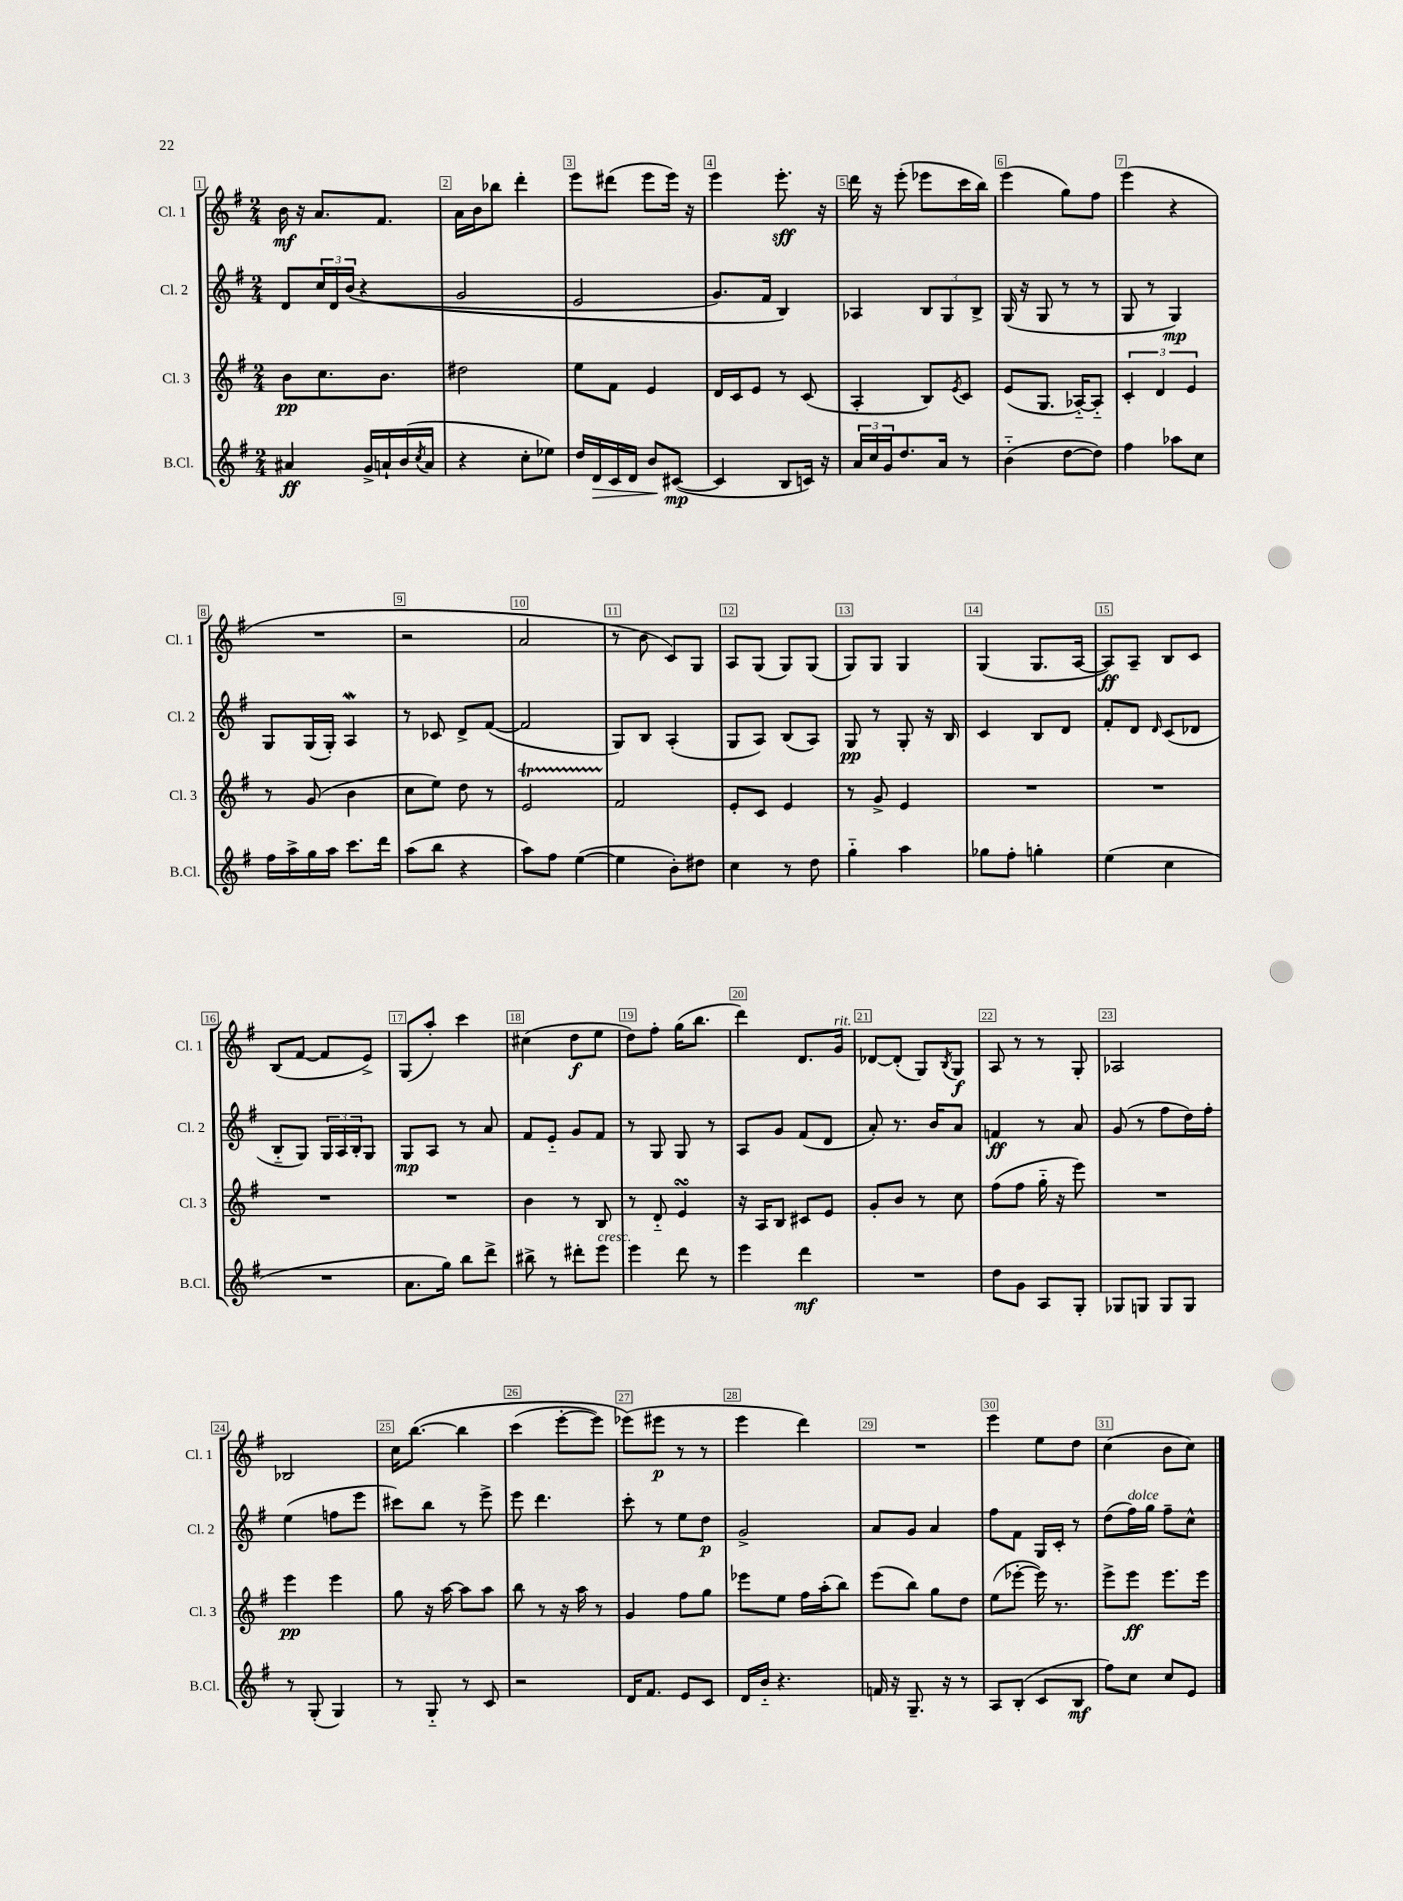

**kern	**dynam	**kern	**dynam	**kern	**dynam	**kern	**dynam
*part4	*part4	*part3	*part3	*part2	*part2	*part1	*part1
*staff4	*staff4	*staff3	*staff3	*staff2	*staff2	*staff1	*staff1
*I"B.Cl.	*	*I"Cl. 3	*	*I"Cl. 2	*	*I"Cl. 1	*
*I'B.Cl.	*	*I'Cl. 3	*	*I'Cl. 2	*	*I'Cl. 1	*
*clefG2	*	*clefG2	*	*clefG2	*	*clefG2	*
*k[f#]	*	*k[f#]	*	*k[f#]	*	*k[f#]	*
*M2/4	*	*M2/4	*	*M2/4	*	*M2/4	*
=1	=1	=1	=1	=1	=1	=1	=1
4a#X/	ff	8b\L	pp	8d/L	.	16b\	mf
.	.	.	.	.	.	16r	.
.	.	8.cc\	.	24cc/L	.	8.a/L	.
.	.	.	.	24d/	.	.	.
.	.	.	.	((24b/JJ	.	.	.
16g^/LL	.	.	.	4r	.	.	.
16an`/	.	8.b\J	.	.	.	8.f#/J	.
(16b/	.	.	.	.	.	.	.
8qcc/	.	.	.	.	.	.	.
16a/JJ	.	.	.	.	.	.	.
=2	=2	=2	=2	=2	=2	=2	=2
4r	.	2dd#X\	.	2g/	.	16a\LL	.
.	.	.	.	.	.	16b\J	.
.	.	.	.	.	.	8bb-X\J	.
8cc'\L	.	.	.	.	.	4ddd'\	.
8ee-X\J)	.	.	.	.	.	.	.
=3	=3	=3	=3	=3	=3	=3	=3
16dd/LL	.	8ee\L	.	2e/	.	8eee\L	.
!	!LO:HP:b	!	!	!	!	!	!
16d/	>	.	.	.	.	.	.
16c/	.	8f#\J	.	.	.	(8ddd#X\J	.
16d/JJ	.	.	.	.	.	.	.
8b/L	.	4e/	.	.	.	8eee\L	.
([8c#X/J	] mp	.	.	.	.	16eee\Jk)	.
.	.	.	.	.	.	16r	.
=4	=4	=4	=4	=4	=4	=4	=4
4c#/]	.	16d/LL	.	8.g/L)	.	4eee\	.
.	.	16c/J	.	.	.	.	.
.	.	8e/J	.	.	.	.	.
.	.	.	.	16f#/Jk	.	.	.
8B/L	.	8r	.	4B/)	.	8.eee'\	sff
16cn/Jk)	.	(8c/	.	.	.	.	.
16r	.	.	.	.	.	16r	.
=5	=5	=5	=5	=5	=5	=5	=5
24a/LL	.	4A'/	.	4A-X/	.	16ddd\	.
24cc/	.	.	.	.	.	.	.
.	.	.	.	.	.	16r	.
24g/J	.	.	.	.	.	.	.
8.dd/	.	.	.	.	.	(8eee'\	.
.	.	8B/L)	.	12B/L	.	8eee-X\L	.
16a/Jk	.	.	.	.	.	.	.
.	.	.	.	12G/	.	.	.
.	.	8qe/	.	.	.	.	.
8r	.	8c/J	.	.	.	16ccc\L	.
.	.	.	.	12B^/J	.	.	.
.	.	.	.	.	.	16bb\JJ)	.
=6	=6	=6	=6	=6	=6	=6	=6
(4b\	.	(8e/L	.	(16G/	.	(4eee\	.
.	.	.	.	16r	.	.	.
.	.	8.G/J	.	8G/	.	.	.
[8dd\L	.	.	.	8r	.	8gg\L)	.
.	.	[16A-X/KL)	.	.	.	.	.
8dd\J])	.	8A-/J]	.	8r	.	8ff#\J	.
=7	=7	=7	=7	=7	=7	=7	=7
4ff#\	.	6c'/	.	8G/	.	(4eee\	.
.	.	.	.	8r	.	.	.
.	.	6d/	.	.	.	.	.
8aa-X\L	.	.	.	4G/)	mp	4r	.
.	.	6e/	.	.	.	.	.
8cc\J	.	.	.	.	.	.	.
!!LO:LB:g=z
=8	=8	=8	=8	=8	=8	=8	=8
16ff#\LL	.	8r	.	8G/L	.	2r	.
16aa^\	.	.	.	.	.	.	.
16gg\	.	(8g/	.	(16G/L	.	.	.
16aa\JJ	.	.	.	16G'/JJ)	.	.	.
8.ccc\L	.	4b\	.	4AW/	.	.	.
16ddd\Jk	.	.	.	.	.	.	.
=9	=9	=9	=9	=9	=9	=9	=9
(8aa\L	.	8cc\L	.	8r	.	2r	.
8bb\J	.	8ee\J)	.	8c-X/	.	.	.
4r	.	8dd\	.	8d^/L	.	.	.
.	.	8r	.	([8f#/J	.	.	.
=10	=10	=10	=10	=10	=10	=10	=10
8aa\L)	.	2eT/	.	2f#/]	.	2a/	.
8ff#\J	.	.	.	.	.	.	.
([4ee\	.	.	.	.	.	.	.
=11	=11	=11	=11	=11	=11	=11	=11
4ee\]	.	2f#/	.	8G/L)	.	8r	.
.	.	.	.	8B/J	.	8b\	.
8b'\L)	.	.	.	(4A'/	.	8c/L)	.
8dd#X\J	.	.	.	.	.	8G/J	.
=12	=12	=12	=12	=12	=12	=12	=12
4cc\	.	8e'/L	.	8G/L	.	8A/L	.
.	.	8c/J	.	8A/J)	.	(8G/J	.
8r	.	4e/	.	(8B/L	.	8G/L)	.
8dd\	.	.	.	8A/J)	.	(8G/J	.
=13	=13	=13	=13	=13	=13	=13	=13
4gg\	.	8r	.	8G/	pp	8G/L)	.
.	.	8g^/	.	8r	.	8G/J	.
4aa\	.	4e/	.	8G'/	.	4G/	.
.	.	.	.	16r	.	.	.
.	.	.	.	16B/	.	.	.
=14	=14	=14	=14	=14	=14	=14	=14
8gg-X\L	.	2r	.	4c/	.	(4G/	.
8ff#'\J	.	.	.	.	.	.	.
4ggn'\	.	.	.	8B/L	.	8.G/L	.
.	.	.	.	8d/J	.	.	.
.	.	.	.	.	.	[16A/Jk	.
=15	=15	=15	=15	=15	=15	=15	=15
(4ee\	.	2r	.	8f#'/L	.	8A/L])	ff
.	.	.	.	8d/J	.	8A~/J	.
.	.	.	.	16qqd/	.	.	.
4cc\	.	.	.	(8c/L	.	8B/L	.
.	.	.	.	8d-X/J	.	8c/J	.
!!LO:LB:g=z
=16	=16	=16	=16	=16	=16	=16	=16
2r	.	2r	.	8B/L	.	(8B/L	.
.	.	.	.	8G/J)	.	[8f#/J	.
.	.	.	.	24G/LL	.	8f#/L]	.
.	.	.	.	24A/	.	.	.
.	.	.	.	24B'/J	.	.	.
.	.	.	.	8G/J	.	8e^/J)	.
=17	=17	=17	=17	=17	=17	=17	=17
8.a\L	.	2r	.	8G/L	mp	(8G/L	.
.	.	.	.	8A/J	.	8aa'/J)	.
16gg\Jk)	.	.	.	.	.	.	.
8bb\L	.	.	.	8r	.	4ccc\	.
8ddd^\J	.	.	.	8a/	.	.	.
=18	=18	=18	=18	=18	=18	=18	=18
8bb#X^\	.	4b\	.	8f#/L	.	(4cc#X\	.
8r	.	.	.	8e/J	.	.	.
8ddd#X'\L	.	8r	.	8g/L	.	8dd\L	f
!LO:TX:a:i:t=cresc.	!	!	!	!	!	!	!
8eee\J	.	8B/	.	8f#/J	.	8ee\J	.
=19	=19	=19	=19	=19	=19	=19	=19
4eee\	.	8r	.	8r	.	8dd\L)	.
.	.	8d/	.	8G/	.	8ff#'\J	.
8ddd\	.	4esSSS/	.	8G/	.	(16gg\KL	.
.	.	.	.	.	.	8.bb\J	.
8r	.	.	.	8r	.	.	.
=20	=20	=20	=20	=20	=20	=20	=20
4eee\	.	16r	.	8A/L	.	4ddd\)	.
.	.	16A/KL	.	.	.	.	.
.	.	8B/J	.	8g/J	.	.	.
4ddd\	mf	8c#X/L	.	(8f#/L	.	8.d/L	.
.	.	8e/J	.	8d/J	.	.	.
!	!	!	!	!	!	!LO:TX:a:i:t=rit.	!
.	.	.	.	.	.	16g/Jk	.
=21	=21	=21	=21	=21	=21	=21	=21
2r	.	8g'/L	.	8a'/)	.	[8d-X/L	.
.	.	8b/J	.	8.r	.	(8d-'/J]	.
.	.	8r	.	.	.	8G/L)	.
.	.	.	.	16b/KL	.	.	.
.	.	.	.	.	.	8qB/	.
.	.	8cc\	.	8a/J	.	8G/J	f
=22	=22	=22	=22	=22	=22	=22	=22
8dd\L	.	(8ff#\L	.	4fn/	ff	8A/	.
8g\J	.	8ff#\J	.	.	.	8r	.
8A/L	.	16gg\	.	8r	.	8r	.
.	.	16r	.	.	.	.	.
8G'/J	.	8eee\)	.	8a/	.	8G'/	.
=23	=23	=23	=23	=23	=23	=23	=23
8G-X/L	.	2r	.	(8g/	.	2A-X/	.
8Gn/J	.	.	.	8r	.	.	.
8G/L	.	.	.	8ff#\L	.	.	.
8G/J	.	.	.	16dd\L)	.	.	.
.	.	.	.	16ff#'\JJ	.	.	.
!!LO:LB:g=z
=24	=24	=24	=24	=24	=24	=24	=24
8r	.	4eee\	pp	(4ee\	.	2B-X/	.
(8G'/	.	.	.	.	.	.	.
4G/)	.	4eee\	.	8ffn\L	.	.	.
.	.	.	.	8eee\J	.	.	.
=25	=25	=25	=25	=25	=25	=25	=25
8r	.	8gg\	.	8ccc#X\L)	.	16cc\KL	.
.	.	.	.	.	.	([8.bb\J	.
8G/	.	16r	.	8bb\J	.	.	.
.	.	[16aa\	.	.	.	.	.
8r	.	8aa\L]	.	8r	.	4bb\]	.
8c/	.	8aa\J	.	8eee^\	.	.	.
=26	=26	=26	=26	=26	=26	=26	=26
2r	.	8bb\	.	8eee\	.	(4ccc\	.
.	.	8r	.	4.ddd\	.	.	.
.	.	16r	.	.	.	[8eee'\L	.
.	.	16aa\	.	.	.	.	.
.	.	8r	.	.	.	8eee\J])	.
=27	=27	=27	=27	=27	=27	=27	=27
16d/KL	.	4g/	.	8ccc'\	.	(8eee-X\L)	.
8.f#/J	.	.	.	.	.	.	.
.	.	.	.	8r	.	8eee#X\J	p
8e/L	.	8ff#\L	.	8ee\L	.	8r	.
8c/J	.	8gg\J	.	8dd\J	p	8r	.
=28	=28	=28	=28	=28	=28	=28	=28
16d/LL	.	8eee-X\L	.	2g^/	.	4eee\	.
16b/JJ	.	.	.	.	.	.	.
4.r	.	8ee\J	.	.	.	.	.
.	.	16ff#\LL	.	.	.	4ddd\)	.
.	.	(16aa'\J	.	.	.	.	.
.	.	8bb\J)	.	.	.	.	.
=29	=29	=29	=29	=29	=29	=29	=29
16fn/	.	(8eee\L	.	8a/L	.	2r	.
16r	.	.	.	.	.	.	.
8.G~/	.	8bb\J)	.	8g/J	.	.	.
.	.	8gg\L	.	4a/	.	.	.
16r	.	.	.	.	.	.	.
8r	.	8dd\J	.	.	.	.	.
=30	=30	=30	=30	=30	=30	=30	=30
8A/L	.	(8ee\L	.	8ff#\L	.	4eee\	.
(8B'/J	.	[8eee-X'\J	.	8f#\J	.	.	.
8c/L	.	16eee-\])	.	16G/LL	.	8ee\L	.
.	.	8.r	.	16c'/JJ	.	.	.
8B/J	mf	.	.	8r	.	8dd\J	.
=31	=31	=31	=31	=31	=31	=31	=31
8ff#\L)	.	8eee^\L	.	(8dd\L	.	(4cc\	.
!	!	!	!	!LO:TX:a:i:t=dolce	!	!	!
8cc\J	.	8eee\J	ff	16ff#\L)	.	.	.
.	.	.	.	16gg\JJ	.	.	.
8cc/L	.	8.eee\L	.	8ff#~\L	.	8b\L	.
8e/J	.	.	.	8cc^^\J	.	8cc\J)	.
.	.	16eee\Jk	.	.	.	.	.
==	==	==	==	==	==	==	==
*-	*-	*-	*-	*-	*-	*-	*-
